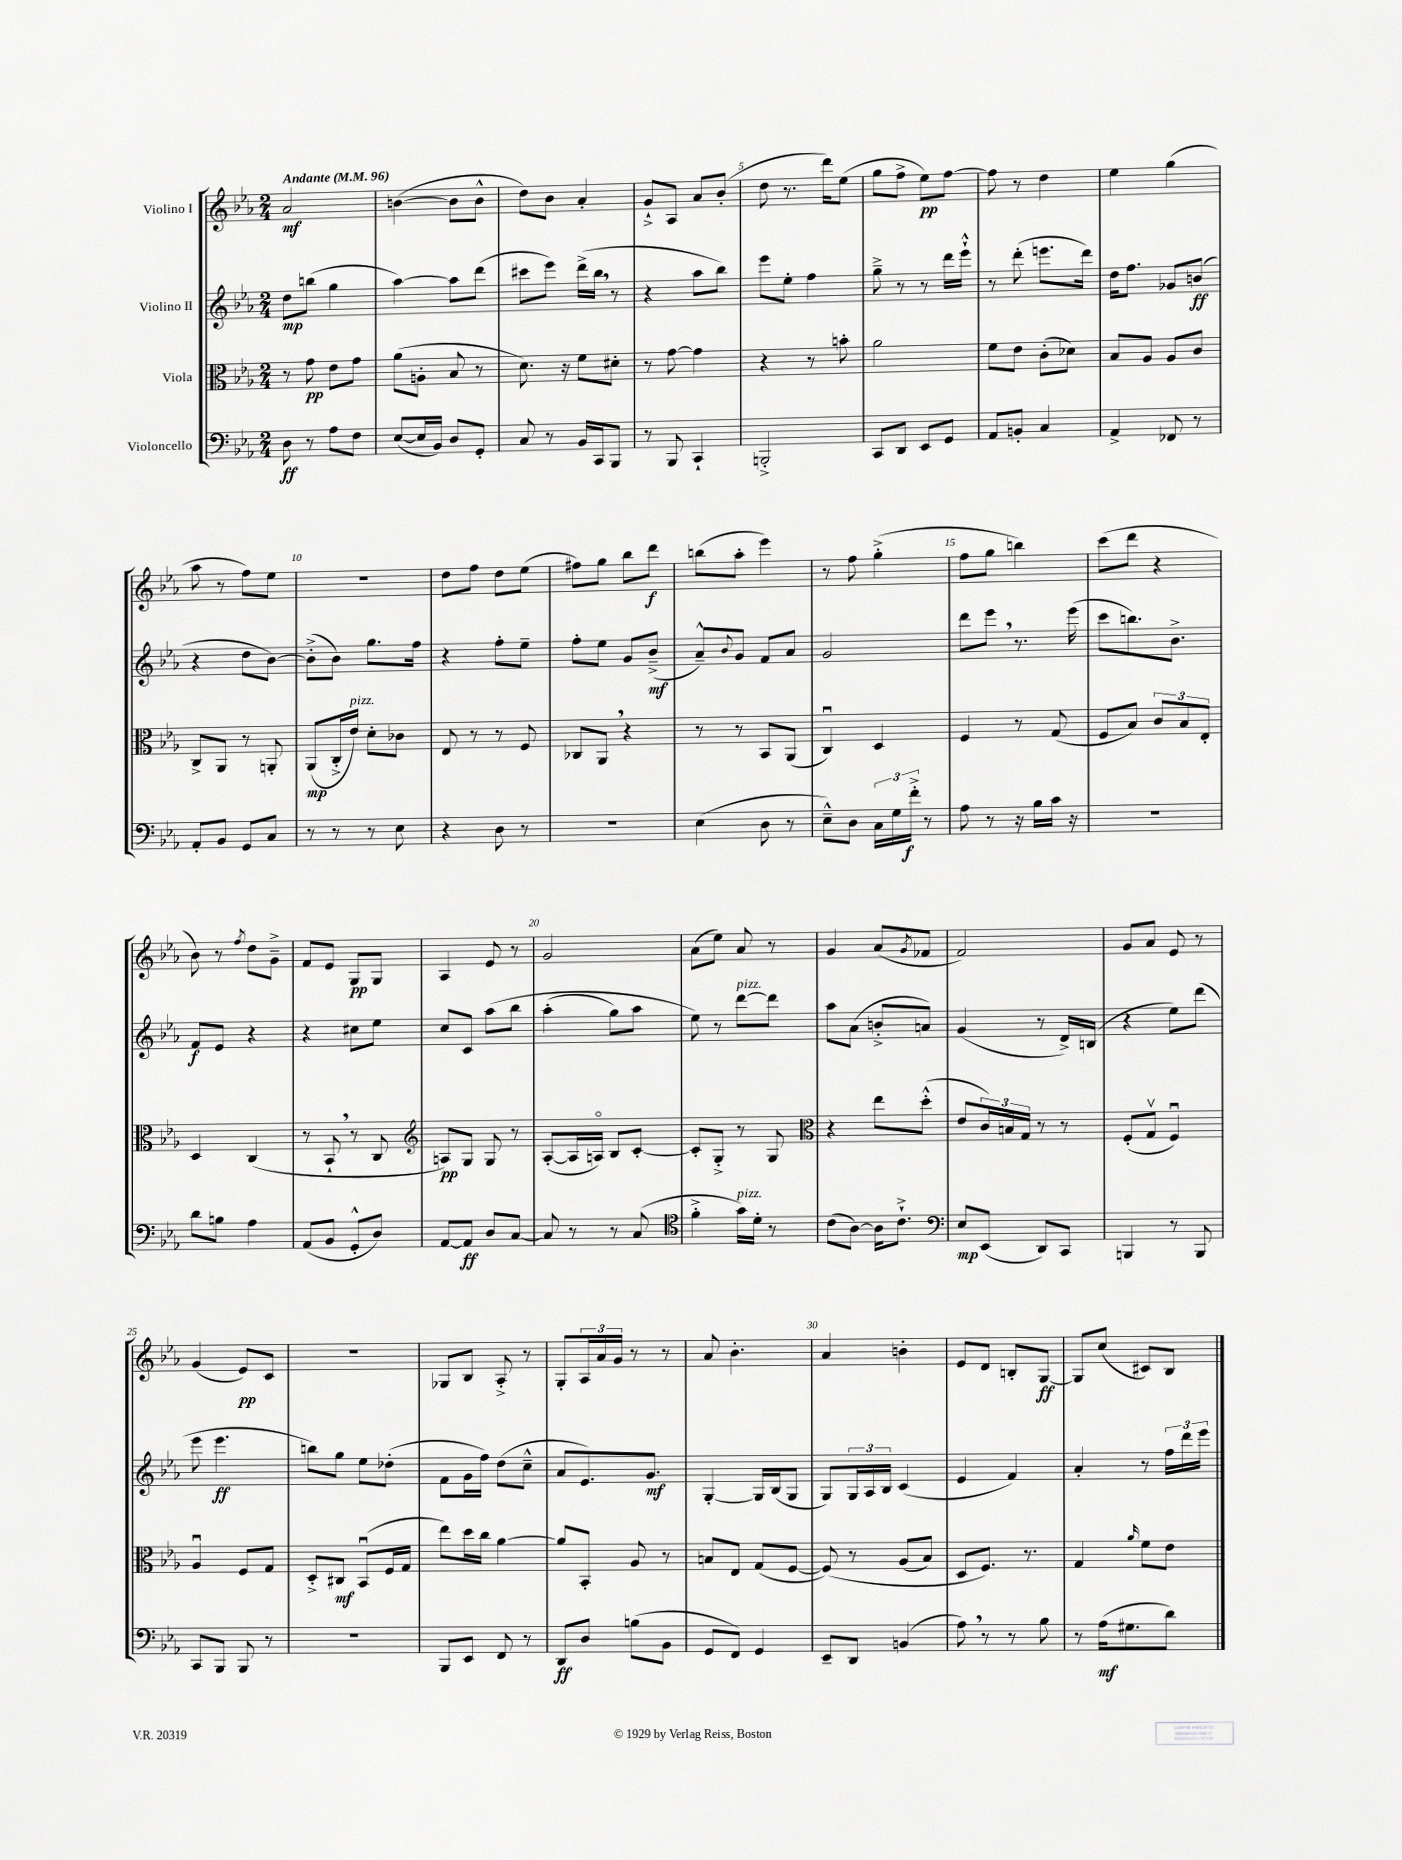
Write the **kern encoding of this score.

**kern	**dynam	**kern	**dynam	**kern	**dynam	**kern	**dynam
*part4	*part4	*part3	*part3	*part2	*part2	*part1	*part1
*staff4	*staff4	*staff3	*staff3	*staff2	*staff2	*staff1	*staff1
*I"Violoncello	*	*I"Viola	*	*I"Violino II	*	*I"Violino I	*
*clefF4	*	*clefC3	*	*clefG2	*	*clefG2	*
*k[b-e-a-]	*	*k[b-e-a-]	*	*k[b-e-a-]	*	*k[b-e-a-]	*
*M2/4	*	*M2/4	*	*M2/4	*	*M2/4	*
*MM96	*	*MM96	*	*MM96	*	*MM96	*
=1	=1	=1	=1	=1	=1	=1	=1
!	!	!	!	!	!	!LO:TX:a:B:t=Andante	!
8D\	ff	8r	.	8dd\L	mp	2a-/	mf
8r	.	8g\	pp	(8bbn\J	.	.	.
8A-\L	.	8e-\L	.	4gg\	.	.	.
8F\J	.	8g\J	.	.	.	.	.
=2	=2	=2	=2	=2	=2	=2	=2
([8E-/L	.	(8a-\L	.	[4aa-\)	.	([4bn\	.
16E-/L]	.	8An'\J	.	.	.	.	.
16BB-/JJ)	.	.	.	.	.	.	.
8D/L	.	8B-/	.	8aa-\L]	.	8b\L]	.
8GG'/J	.	8r	.	(8ddd\J	.	8b^^\J	.
=3	=3	=3	=3	=3	=3	=3	=3
8C/	.	8.d\)	.	8ccc#X\L	.	8dd\L)	.
8r	.	.	.	8eee-\J)	.	8b-\J	.
.	.	16r	.	.	.	.	.
16BB-/LL	.	8f\L	.	(16ddd^\LL	.	4a-'/	.
16CC/J	.	.	.	16bb-,\JJ	.	.	.
8BBB-/J	.	8d#X'\J	.	8r	.	.	.
=4	=4	=4	=4	=4	=4	=4	=4
8r	.	8r	.	4r	.	8g`^/L	.
8BBB-/	.	[8g\	.	.	.	8A-/J	.
4CC`/	.	4g\]	.	8aa-\L	.	8a-/L	.
.	.	.	.	8bb-\J)	.	(8b-'/J	.
=5	=5	=5	=5	=5	=5	=5	=5
2BBBn'^/	.	4r	.	8eee-\L	.	8dd\	.
.	.	.	.	8ee-'\J	.	8.r	.
.	.	8r	.	4ff\	.	.	.
.	.	.	.	.	.	16ddd\KL)	.
.	.	8bn'\	.	.	.	(8ee-\J	.
=6	=6	=6	=6	=6	=6	=6	=6
8CC/L	.	2a-\	.	8gg~^\	.	8gg\L	.
8DD/J	.	.	.	8r	.	8ff^\J	.
8EE-/L	.	.	.	8r	.	8ee-\L)	pp
8GG/J	.	.	.	16ddd\LL	.	[8ff\J	.
.	.	.	.	16eee-`^^\JJ	.	.	.
=7	=7	=7	=7	=7	=7	=7	=7
8AA-/L	.	8f\L	.	8r	.	8ff\]	.
8BBn'/J	.	8e-\J	.	(8ddd'\	.	8r	.
4C/	.	(8c'\L	.	8.eeen\L	.	4dd\	.
.	.	8d-X\J)	.	.	.	.	.
.	.	.	.	16ddd\Jk)	.	.	.
=8	=8	=8	=8	=8	=8	=8	=8
4AA-^/	.	8B-/L	.	16dd\KL	.	4ee-\	.
.	.	.	.	8.ff\J	.	.	.
.	.	8A-/J	.	.	.	.	.
8FF-X/	.	8A-/L	.	8g-X/L	.	(4gg\	.
8r	.	8c/J	.	(8bn/J	ff	.	.
!!LO:LB:g=z
=9	=9	=9	=9	=9	=9	=9	=9
8AA-'/L	.	8C^/L	.	4r	.	8aa-\	.
8BB-/J	.	8AA-/J	.	.	.	8r	.
8GG/L	.	8r	.	8dd\L	.	8ff\L)	.
8C/J	.	8AAn'/	.	[8b-\J)	.	8ee-\J	.
=10	=10	=10	=10	=10	=10	=10	=10
8r	.	(8AA-/L	mp	(8b-'^\L]	.	2r	.
8r	.	16C'^/L	.	8b-\J)	.	.	.
!	!	!LO:TX:a:i:t=pizz.	!	!	!	!	!
.	.	16e-/JJ)	.	.	.	.	.
8r	.	8d'\L	.	8.gg\L	.	.	.
8E-\	.	8c-X\J	.	.	.	.	.
.	.	.	.	16ff\Jk	.	.	.
=11	=11	=11	=11	=11	=11	=11	=11
4r	.	8E-/	.	4r	.	8dd\L	.
.	.	8r	.	.	.	8ff\J	.
8D\	.	8r	.	8ff'\L	.	8dd\L	.
8r	.	8F/	.	8ee-~\J	.	(8ee-\J	.
=12	=12	=12	=12	=12	=12	=12	=12
2r	.	8C-X/L	.	8ff'\L	.	8ff#X\L)	.
.	.	8AA-,/J	.	8ee-\J	.	8gg\J	.
.	.	4r	.	8g/L	.	8bb-\L	.
.	.	.	.	(8b-~^/J	mf	8ddd\J	f
=13	=13	=13	=13	=13	=13	=13	=13
(4E-\	.	8r	.	8a-~^^/L)	.	(8bbn\L	.
.	.	.	.	8qqb-/	.	.	.
.	.	8r	.	8g/J	.	8aa-'\J	.
8D\	.	8BB-/L	.	8f/L	.	4eee-\)	.
8r	.	(8AA-/J	.	8a-/J	.	.	.
=14	=14	=14	=14	=14	=14	=14	=14
8E-~^^\L)	.	4Cu/)	.	2g/	.	8r	.
8D\J	.	.	.	.	.	8ff\	.
24C\LL	.	4D/	.	.	.	(4gg'^\	.
24G\	.	.	.	.	.	.	.
24f'^\JJ	f	.	.	.	.	.	.
8r	.	.	.	.	.	.	.
=15	=15	=15	=15	=15	=15	=15	=15
8A-\	.	4F/	.	8ddd\L	.	8ff\L	.
8r	.	.	.	8eee-,\J	.	8gg\J	.
16r	.	8r	.	8.r	.	4bbn\)	.
16B-\LL	.	.	.	.	.	.	.
16c\JJ	.	(8G/	.	.	.	.	.
16r	.	.	.	(16eee-\	.	.	.
=16	=16	=16	=16	=16	=16	=16	=16
2r	.	8F/L	.	8ccc\L	.	(8ccc\L	.
.	.	8B-/J)	.	8.bbn\)	.	8ddd\J	.
.	.	12c/L	.	.	.	4r	.
.	.	.	.	8.b-^\J	.	.	.
.	.	12B-/	.	.	.	.	.
.	.	12E-'/J	.	.	.	.	.
!!LO:LB:g=z
=17	=17	=17	=17	=17	=17	=17	=17
8d\L	.	4D/	.	8f/L	f	8b-\)	.
8Bn\J	.	.	.	8e-/J	.	8r	.
.	.	.	.	.	.	8qff/	.
4A-\	.	(4C/	.	4r	.	8dd\L	.
.	.	.	.	.	.	8g~^\J	.
=18	=18	=18	=18	=18	=18	=18	=18
(8AA-/L	.	8r	.	4r	.	8f/L	.
8BB-/J	.	8BB-`,/	.	.	.	8e-/J	.
8GG'^^/L	.	8r	.	8cc#X\L	.	8G/L	pp
8D/J)	.	8C/	.	8ee-\J	.	8G/J	.
=19	=19	=19	=19	=19	=19	=19	=19
*	*	*clefG2	*	*	*	*	*
[8AA-/L	.	8An/L)	pp	8cc/L	.	4A-/	.
8AA-/J]	ff	8G/J	.	8c/J	.	.	.
8D/L	.	8G/	.	(8aa-\L	.	8e-/	.
[8C/J	.	8r	.	8bb-\J	.	8r	.
=20	=20	=20	=20	=20	=20	=20	=20
8C/]	.	([8A-'/L	.	(4aa-'\	.	2g/	.
8r	.	16A-/L]	.	.	.	.	.
.	.	16An/JJ)	.	.	.	.	.
8r	.	8B-/L	.	8gg\L)	.	.	.
(8C/	.	[8c'/J	.	8aa-\J	.	.	.
=21	=21	=21	=21	=21	=21	=21	=21
*clefC4	*	*	*	*	*	*	*
4f'^\	.	8c'/L]	.	8ee-\)	.	(8a-\L	.
.	.	8G'^/J	.	8r	.	8ee-\J)	.
!	!	!	!	!LO:TX:a:i:t=pizz.	!	!	!
!LO:TX:a:i:t=pizz.	!	!	!	!	!	!	!
16g\LL)	.	8r	.	[8ddd\L	.	8a-/	.
16d'\JJ	.	.	.	.	.	.	.
8r	.	8G/	.	8ddd\J]	.	8r	.
=22	=22	=22	=22	=22	=22	=22	=22
*	*	*clefC3	*	*	*	*	*
(8c\L	.	4r	.	8aa-\L	.	4g/	.
[8A-\J)	.	.	.	(8a-\J	.	.	.
16A-\KL]	.	8ee-\L	.	8bn'^/L	.	(8a-/L	.
8.c`^\J	.	.	.	.	.	.	.
.	.	.	.	.	.	8qg/	.
.	.	(8dd'^^\J	.	8an/J)	.	8f-X/J	.
=23	=23	=23	=23	=23	=23	=23	=23
*clefF4	*	*	*	*	*	*	*
8E-/L	mp	8e-/L	.	(4g/	.	2f/)	.
(8EE-/J	.	24c/L)	.	.	.	.	.
.	.	24Bn/	.	.	.	.	.
.	.	24G/JJ	.	.	.	.	.
8DD/L)	.	8r	.	8r	.	.	.
8CC/J	.	8r	.	16d^/LL)	.	.	.
.	.	.	.	(16Bn/JJ	.	.	.
=24	=24	=24	=24	=24	=24	=24	=24
4BBBn/	.	(8F'/L	.	4r	.	8g/L	.
.	.	8Gv/J	.	.	.	8a-/J	.
8r	.	4Fu/)	.	8ee-\L)	.	8e-/	.
8BBB/	.	.	.	(8ddd\J	.	8r	.
!!LO:LB:g=z
=25	=25	=25	=25	=25	=25	=25	=25
8CC/L	.	4A-u/	.	8eee-\	.	(4g/	.
8BBB-/J	.	.	.	4.eee-\	ff	.	.
8BBB-/	.	8F/L	.	.	.	8e-/L)	pp
8r	.	8G/J	.	.	.	8c/J	.
=26	=26	=26	=26	=26	=26	=26	=26
2r	.	8D'^/L	.	8bbn\L)	.	2r	.
.	.	8C#X/J	mf	8gg\J	.	.	.
.	.	(8BB-u/L	.	8ee-\L	.	.	.
.	.	16F/L	.	(8dd-X'\J	.	.	.
.	.	16G/JJ	.	.	.	.	.
=27	=27	=27	=27	=27	=27	=27	=27
8BBB-/L	.	8ee-\L)	.	8f\L	.	8G-X/L	.
8EE-/J	.	16dd\L	.	16g\L	.	8B-/J	.
.	.	16cc\JJ	.	16ff\JJ)	.	.	.
8FF/	.	[4a-\	.	(8dd\L	.	8A-'^/	.
8r	.	.	.	8cc~^^\J	.	8r	.
=28	=28	=28	=28	=28	=28	=28	=28
8DD/L	ff	8a-/L]	.	8a-/L	.	8G'/L	.
8D/J	.	8BB-'/J	.	8.e-/)	.	24A-/L	.
.	.	.	.	.	.	24a-/	.
.	.	.	.	.	.	24g/JJ	.
(8Bn\L	.	8A-/	.	.	.	8r	.
.	.	.	.	8.g/J	mf	.	.
8BB-\J	.	8r	.	.	.	8r	.
=29	=29	=29	=29	=29	=29	=29	=29
8GG/L	.	8Bn/L	.	[4G'/	.	8a-/	.
8FF/J)	.	8E-/J	.	.	.	4.b-'\	.
4GG/	.	(8G/L	.	16G/LL]	.	.	.
.	.	.	.	(16B-/J	.	.	.
.	.	[8F/J	.	8G/J	.	.	.
=30	=30	=30	=30	=30	=30	=30	=30
8EE-~/L	.	(8F/])	.	8G/L)	.	4a-/	.
8DD/J	.	8r	.	24G/L	.	.	.
.	.	.	.	24A-/	.	.	.
.	.	.	.	24B-/JJ	.	.	.
(4BBn/	.	(8A-/L	.	(4c/	.	4bn'\	.
.	.	8B-/J)	.	.	.	.	.
=31	=31	=31	=31	=31	=31	=31	=31
8A-,\)	.	8D/L	.	4e-/	.	8e-/L	.
8r	.	8.F/J)	.	.	.	8d/J	.
8r	.	.	.	4f/)	.	8Bn'/L	.
.	.	8.r	.	.	.	.	.
8B-\	.	.	.	.	.	[8G/J	ff
=32	=32	=32	=32	=32	=32	=32	=32
8r	.	4G/	.	4a-'/	.	8G/L]	.
(16A-\KL	mf	.	.	.	.	(8cc/J	.
8.G#X\	.	.	.	.	.	.	.
.	.	16qqa-/	.	.	.	.	.
.	.	8f\L	.	8r	.	8c#X/L)	.
8d\J)	.	8e-\J	.	24ff\LL	.	8B-/J	.
.	.	.	.	24ddd\	.	.	.
.	.	.	.	24eee-\JJ	.	.	.
==	==	==	==	==	==	==	==
*-	*-	*-	*-	*-	*-	*-	*-
